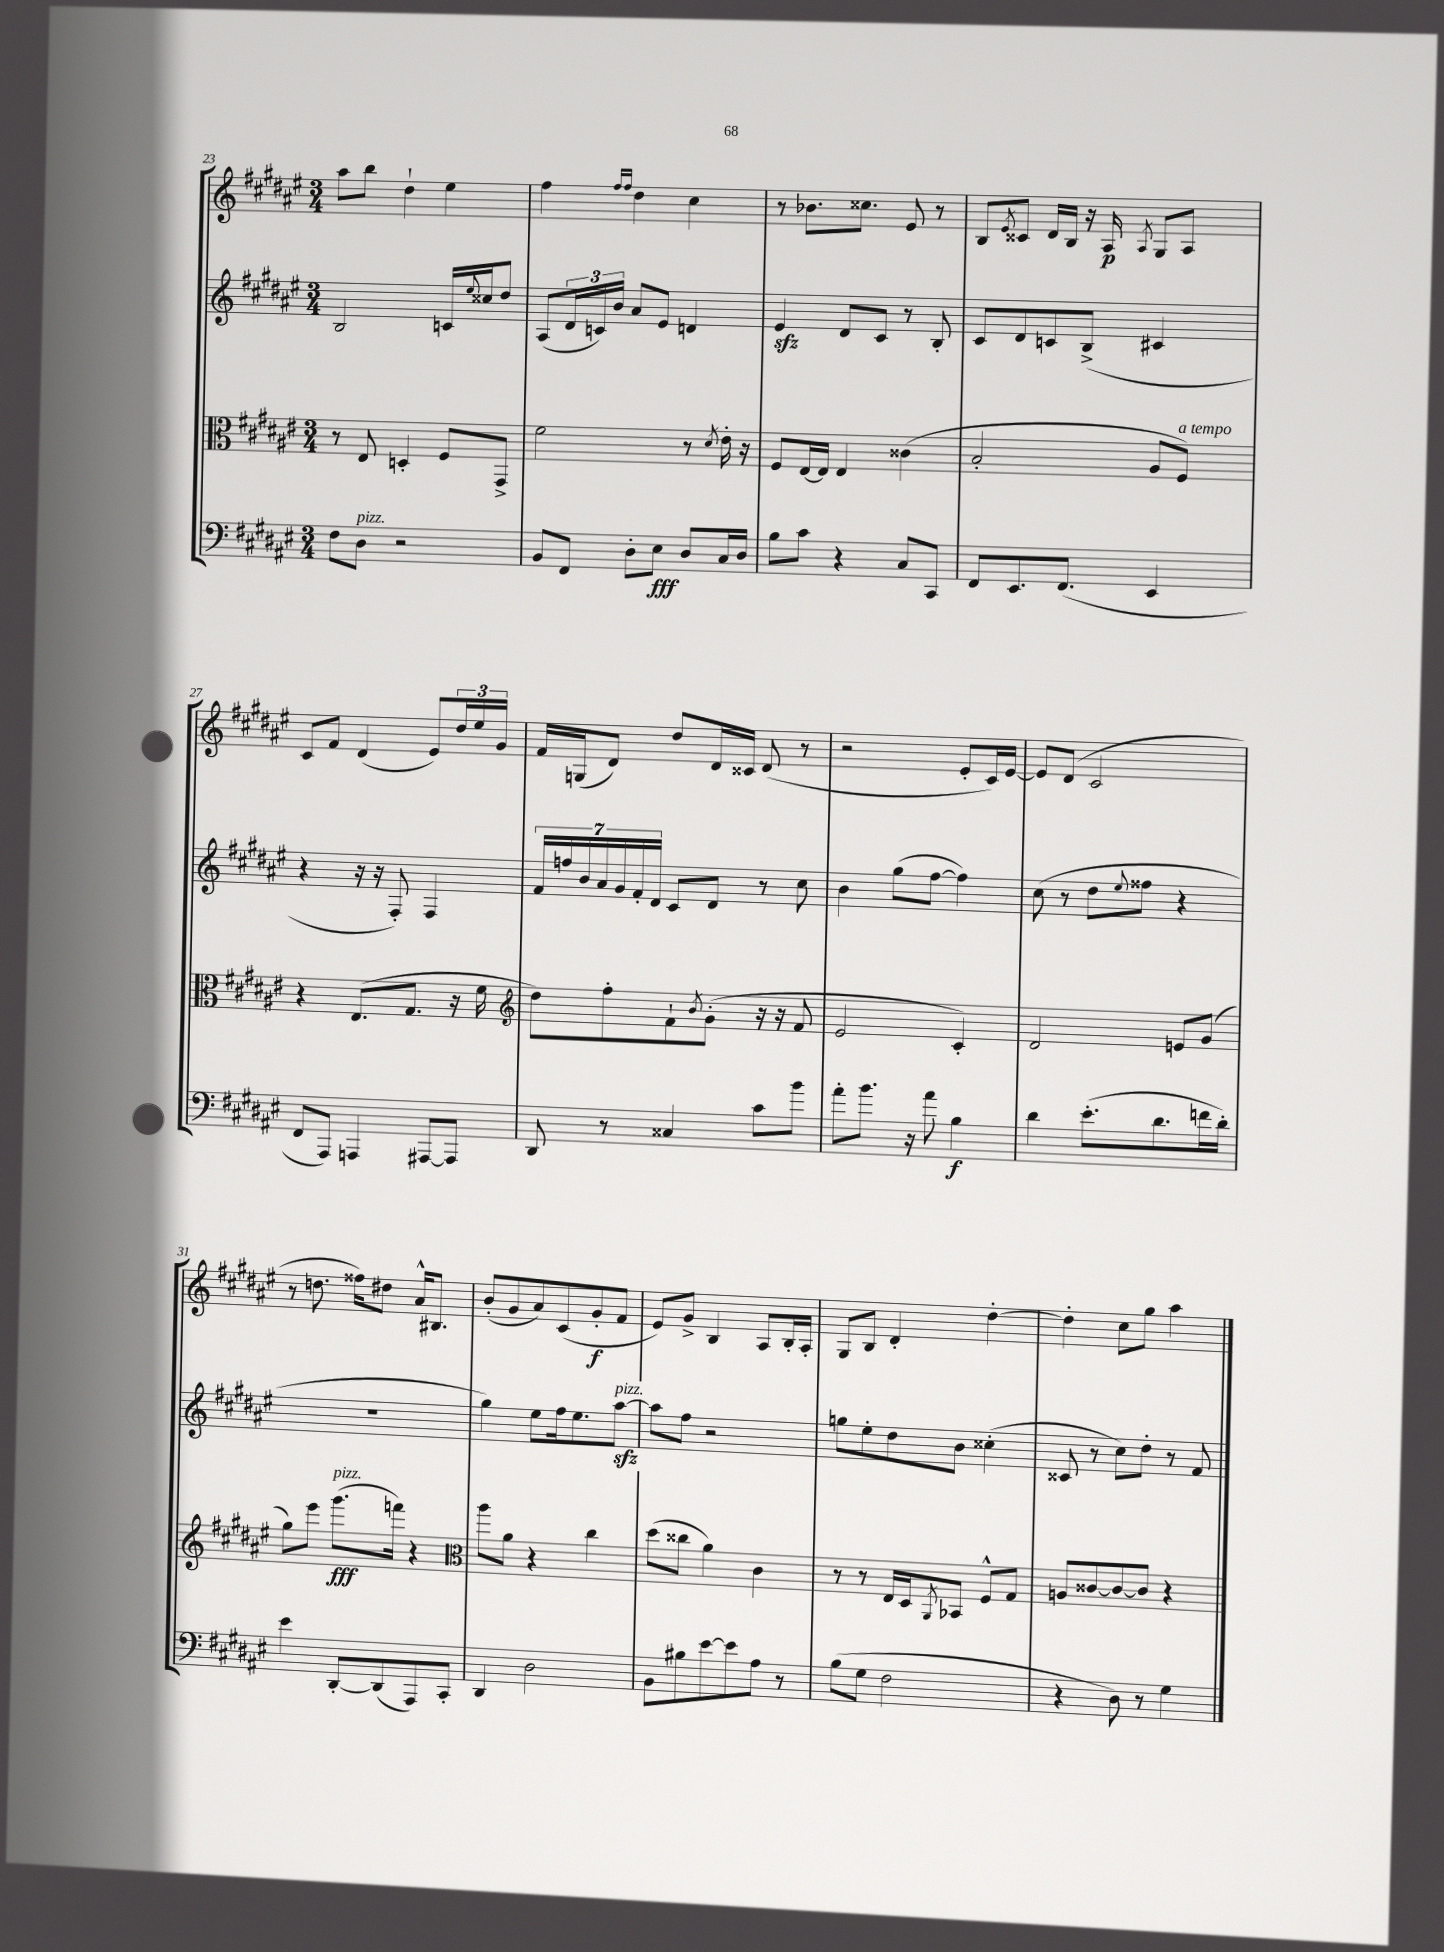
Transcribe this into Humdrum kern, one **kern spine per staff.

**kern	**dynam	**kern	**dynam	**kern	**kern	**dynam
*part4	*part4	*part3	*part3	*part2	*part1	*part1
*staff4	*staff4	*staff3	*staff3	*staff2	*staff1	*staff1
*clefF4	*	*clefC3	*	*clefG2	*clefG2	*
*k[f#c#g#d#a#e#]	*	*k[f#c#g#d#a#e#]	*	*k[f#c#g#d#a#e#]	*k[f#c#g#d#a#e#]	*
*M3/4	*	*M3/4	*	*M3/4	*M3/4	*
=23	=23	=23	=23	=23	=23	=23
8F#\L	.	8r	.	2B/	8aa#\L	.
!LO:TX:a:i:t=pizz.	!	!	!	!	!	!
8D#\J	.	8E#/	.	.	8bb\J	.
2r	.	4Dn'/	.	.	4dd#`\	.
.	.	8F#/L	.	16cn/LL	4ee#\	.
.	.	.	.	8qqee#/	.	.
.	.	.	.	16cc##X/J	.	.
.	.	8GG#^/J	.	8dd#/J	.	.
=24	=24	=24	=24	=24	=24	=24
8BB/L	.	2f#\	.	(8A#/L	4ff#\	.
8FF#/J	.	.	.	24d#/L	.	.
.	.	.	.	24cn/)	.	.
.	.	.	.	24b/JJ	.	.
.	.	.	.	.	16qqff#/LL	.
.	.	.	.	.	16qqff#/JJ	.
8D#'\L	.	.	.	8a#/L	4dd#\	.
8E#\J	fff	.	.	8e#/J	.	.
8D#/L	.	8r	.	4dn/	4cc#\	.
.	.	8qd#/	.	.	.	.
16C#/L	.	16e#'\	.	.	.	.
16D#/JJ	.	16r	.	.	.	.
=25	=25	=25	=25	=25	=25	=25
8B\L	.	8F#/L	.	4e#zz/	8r	.
8c#\J	.	[16E#/L	.	.	8.b-X\L	.
.	.	16E#/JJ]	.	.	.	.
4r	.	4E#/	.	8d#/L	.	.
.	.	.	.	.	8.cc##X\J	.
.	.	.	.	8c#/J	.	.
8C#/L	.	(4c##X\	.	8r	8e#/	.
8CC#/J	.	.	.	8B'/	8r	.
=26	=26	=26	=26	=26	=26	=26
8FF#/L	.	2B'/	.	8c#/L	8B/L	.
.	.	.	.	.	8qe#/	.
8.EE#/	.	.	.	8d#/	8c##X/J	.
.	.	.	.	8cn/	16d#/LL	.
(8.FF#/J	.	.	.	.	16B/JJ	.
.	.	.	.	(8B^/J	16r	.
.	.	.	.	.	16A#/	p
.	.	.	.	.	8qA#/	.
4EE#/	.	8A#/L	.	4c#X/	8G#/L	.
!	!	!LO:TX:a:i:t=a tempo	!	!	!	!
.	.	8F#/J)	.	.	8A#/J	.
!!LO:LB:g=z
=27	=27	=27	=27	=27	=27	=27
8FF#/L	.	4r	.	4r	8c#/L	.
8AAA#/J)	.	.	.	.	8f#/J	.
4AAAn/	.	(8.E#/L	.	16r	(4d#/	.
.	.	.	.	16r	.	.
.	.	.	.	8F#'/)	.	.
.	.	8.G#/J	.	.	.	.
[8AAA#X/L	.	.	.	4F#/	8e#/L)	.
8AAA#/J]	.	16r	.	.	24dd#/L	.
.	.	.	.	.	24ee#/	.
.	.	16f#\	.	.	.	.
.	.	.	.	.	24g#/JJ	.
=28	=28	=28	=28	=28	=28	=28
*	*	*clefG2	*	*	*	*
8DD#/	.	8dd#\L)	.	28f#/LL	16f#/LL	.
.	.	.	.	28ffn/	.	.
.	.	.	.	.	(16Gn/J	.
.	.	.	.	28b/	.	.
.	.	.	.	28a#/	.	.
8r	.	8ff#'\	.	.	8d#/J)	.
.	.	.	.	28g#/	.	.
.	.	.	.	28f#'/	.	.
.	.	.	.	28d#/JJ	.	.
4C##X/	.	8f#`\	.	8c#/L	8dd#/L	.
.	.	8qb/	.	.	.	.
.	.	(8g#'\J	.	8d#/J	16d#/L	.
.	.	.	.	.	16c##X/JJ	.
8c#\L	.	16r	.	8r	(8d#/	.
.	.	16r	.	.	.	.
8b\J	.	8f#/	.	8cc#\	8r	.
=29	=29	=29	=29	=29	=29	=29
8a#'\L	.	2e#/	.	4b\	2r	.
8.b\J	.	.	.	.	.	.
.	.	.	.	(8gg#\L	.	.
16r	.	.	.	.	.	.
8a#\	.	.	.	[8ff#\J	.	.
4B\	f	4c#'/)	.	4ff#\])	8e#'/L	.
.	.	.	.	.	16c#/L)	.
.	.	.	.	.	[16e#/JJ	.
=30	=30	=30	=30	=30	=30	=30
4d#\	.	2d#/	.	(8cc#\	8e#/L]	.
.	.	.	.	8r	(8d#/J	.
(8.e#'\L	.	.	.	8dd#\L	2c#/	.
.	.	.	.	8qqee#/	.	.
.	.	.	.	8ff##X\J	.	.
8.d#\	.	.	.	.	.	.
.	.	8en/L	.	4r	.	.
16fn\L	.	(8g#/J	.	.	.	.
16d#'\JJ)	.	.	.	.	.	.
!!LO:LB:g=z
=31	=31	=31	=31	=31	=31	=31
4e#\	.	8gg#\L)	.	2.r	8r	.
.	.	8eee#\J	.	.	8.ddn\	.
!	!	!LO:TX:a:i:t=pizz.	!	!	!	!
[8DD#'/L	.	(8.ggg#\L	fff	.	.	.
.	.	.	.	.	16ff##X\KL)	.
(8DD#/]	.	.	.	.	8dd#X\J	.
.	.	16fffn\Jk)	.	.	.	.
8AAA#/)	.	4r	.	.	16a#^^/KL	.
.	.	.	.	.	8.B#X/J	.
8CC#'/J	.	.	.	.	.	.
=32	=32	=32	=32	=32	=32	=32
*	*	*clefC3	*	*	*	*
4DD#/	.	8aa#\L	.	4gg#\)	(8b'/L	.
.	.	8a#\J	.	.	8g#/	.
2D#\	.	4r	.	8ee#\L	8a#/)	.
.	.	.	.	16ff#\k	(8c#/	.
.	.	.	.	8.ee#\	.	.
.	.	4cc#\	.	.	8g#'/	f
!	!	!	!	!LO:TX:a:i:t=pizz.	!	!
.	.	.	.	[8aa#zz\J	8f#/J	.
=33	=33	=33	=33	=33	=33	=33
8BB\L	.	(8dd#\L	.	8aa#\L]	8e#/L)	.
8B#X\	.	8cc##X\J	.	8ff#\J	8g#^/J	.
[8e#\	.	4a#\)	.	2r	4B/	.
8e#\]	.	.	.	.	.	.
8A#\J	.	4c#\	.	.	8A#/L	.
8r	.	.	.	.	16B'/L	.
.	.	.	.	.	16A#'/JJ	.
=34	=34	=34	=34	=34	=34	=34
(8B\L	.	8r	.	8ggn\L	8G#/L	.
8G#\J	.	8r	.	8ee#'\	8B/J	.
2F#\	.	16E#/LL	.	8dd#\	4d#'/	.
.	.	16D#/J	.	.	.	.
.	.	8qAA#/	.	.	.	.
.	.	8BB-X/J	.	8b\J	.	.
.	.	8F#^^/L	.	(4cc##X'\	[4dd#'\	.
.	.	8G#/J	.	.	.	.
=35	=35	=35	=35	=35	=35	=35
4r	.	8An/L	.	8c##X/	4dd#'\]	.
.	.	[8c##X/	.	8r	.	.
8D#\)	.	8c##/_	.	8cc#\L)	8cc#\L	.
8r	.	8c##/J]	.	8dd#'\J	8gg#\J	.
4G#\	.	4r	.	8r	4aa#\	.
.	.	.	.	8f#/	.	.
==	==	==	==	==	==	==
*-	*-	*-	*-	*-	*-	*-
